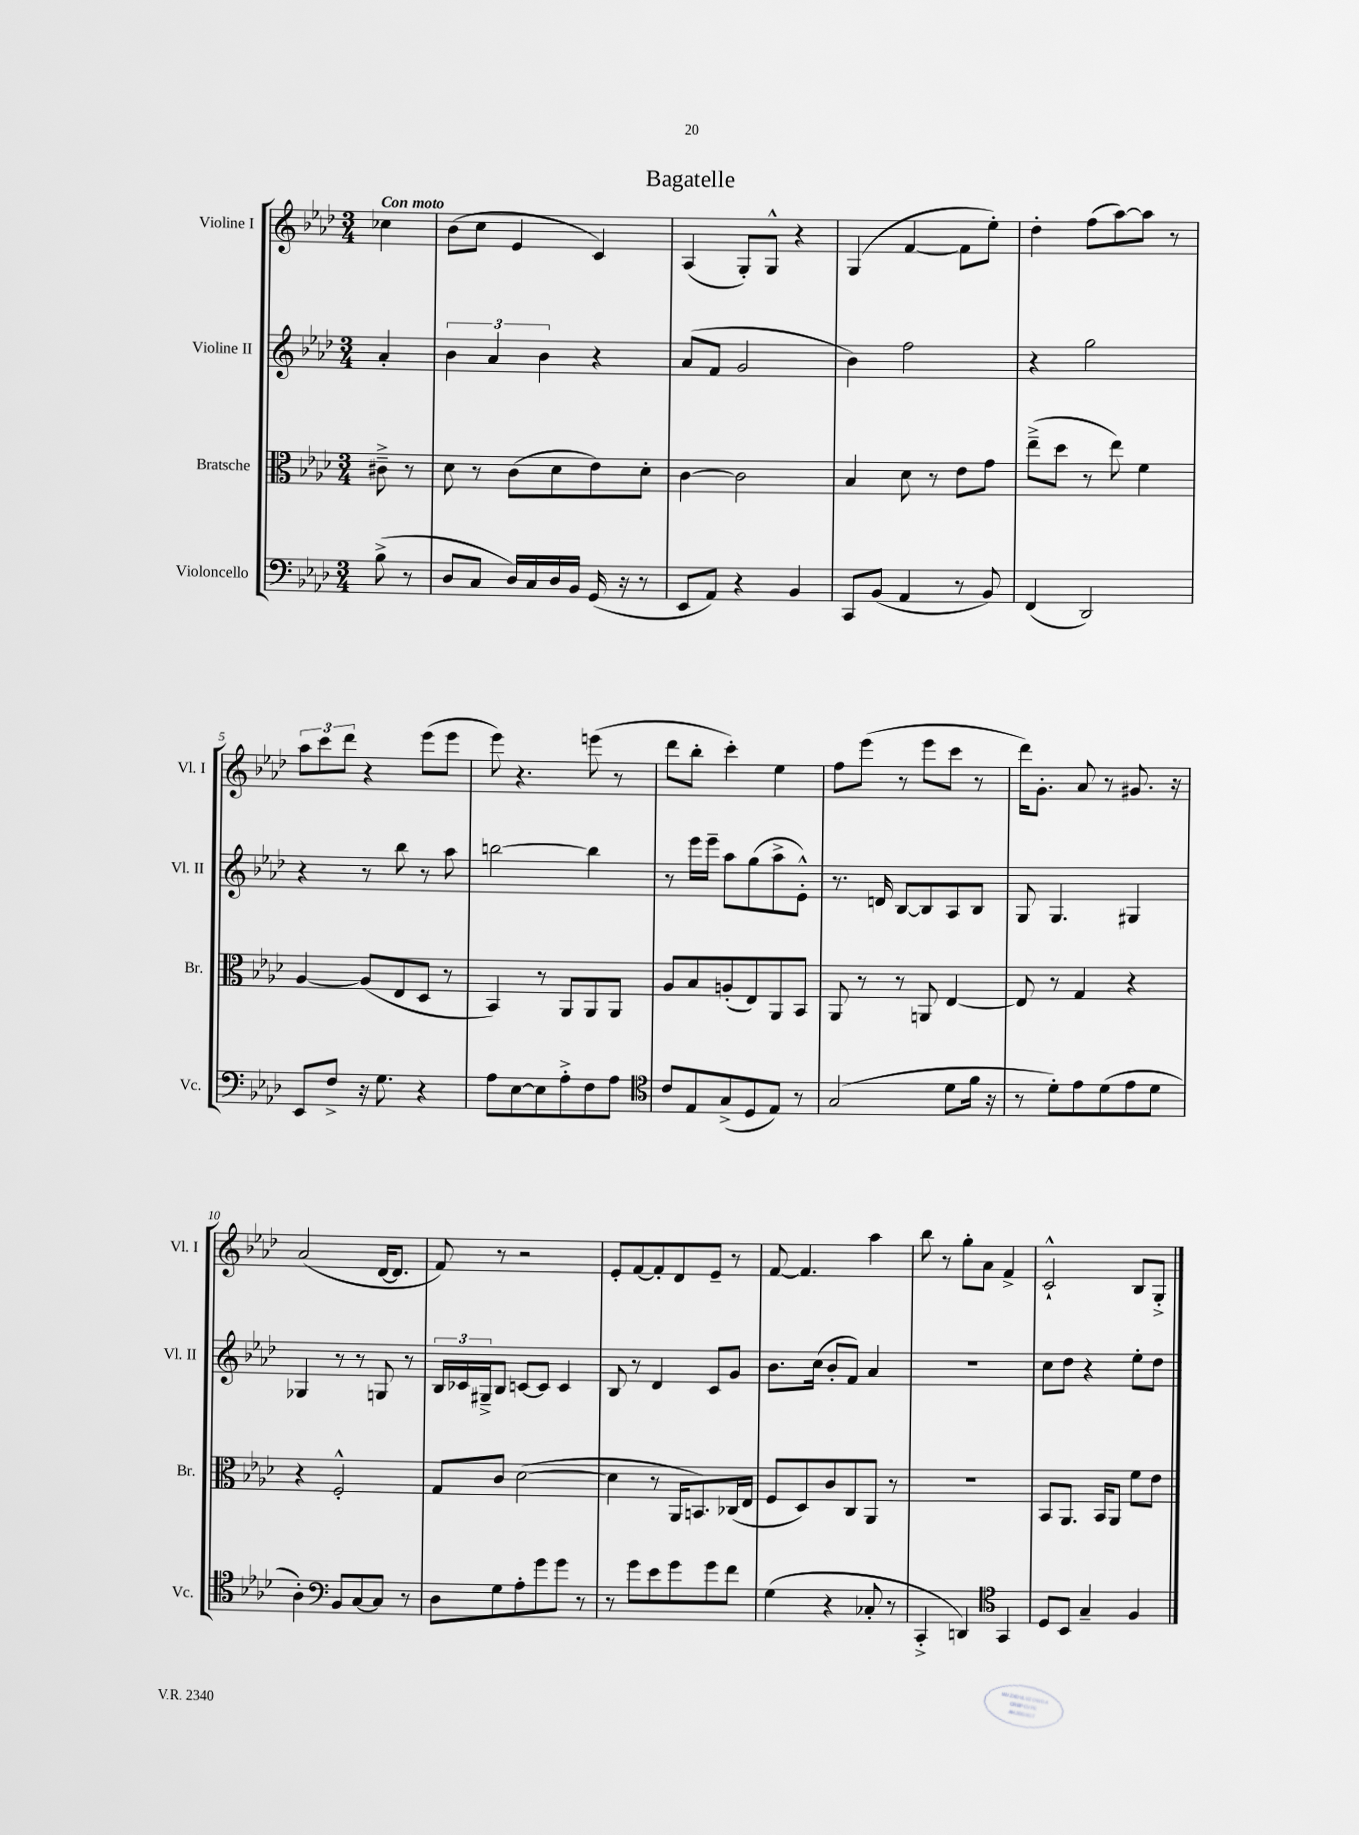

**kern	**kern	**kern	**kern
*staff4	*staff3	*staff2	*staff1
*clefF4	*clefC3	*clefG2	*clefG2
*k[b-e-a-d-]	*k[b-e-a-d-]	*k[b-e-a-d-]	*k[b-e-a-d-]
*M3/4	*M3/4	*M3/4	*M3/4
(8B-^	8c#~^	4a-'	4cc-
8r	8r	.	.
=	=	=	=
8D-	8d-	6b-	(8b-
8C	8r	.	8cc
.	.	6a-	.
16D-)	(8c	.	4e-
16C	.	.	.
.	.	6b-	.
16D-	8d-	.	.
16BB-	.	.	.
(16GG	8e-)	4r	4c)
16r	.	.	.
8r	8d-'	.	.
=	=	=	=
8EE-	[4c	(8a-	(4A-
8AA-)	.	8f	.
4r	2c]	2g	8G')
.	.	.	8G^^
4BB-	.	.	4r
=	=	=	=
8CC	4B-	4b-)	(4G
(8BB-	.	.	.
4AA-	8d-	2ff	[4f
.	8r	.	.
8r	8e-	.	8f]
8BB-)	8g	.	8ee-')
=	=	=	=
(4FF	(8ee-~^	4r	4dd-'
.	8dd-	.	.
2DD-)	8r	2gg	(8ff
.	8ee-)	.	[8aa-)
.	4f	.	8aa-]
.	.	.	8r
=	=	=	=
8EE-	[4A-	4r	12aa-
.	.	.	12ccc
8F^	.	.	.
.	.	.	12ddd-
16r	(8A-]	8r	4r
8.G	.	.	.
.	8E-	8bb-	.
4r	8D-	8r	(8eee-
.	8r	8aa-	8eee-
=	=	=	=
8A-	4BB-)	[2bb	8eee-)
[8E-	.	.	4.r
8E-]	8r	.	.
8A-'^	8AA-	.	.
8F	8AA-	4bb]	(8eee
8A-	8AA-	.	8r
=	=	=	=
*clefC4	*	*	*
8c	8A-	8r	8ddd-
8E-	8B-	16eee-	8bb-'
.	.	16eee-~	.
(8G^	(8A'	8aa-	4ccc')
8D-	8E-)	(8gg	.
8E-)	8AA-	8aa-^	4ee-
8r	8BB-	8e-'^^)	.
=	=	=	=
(2G	8AA-	8.r	8ff
.	8r	.	(8eee-
.	.	16d	.
.	8r	[8B-	8r
.	8AA	8B-]	8eee-
8d-	[4E-	8A-	8ccc
16f	.	8B-	8r
16r	.	.	.
=	=	=	=
8r	8E-]	8G	16ddd-)
.	.	.	8.g'
8d-')	8r	4.G	.
8e-	4G	.	8a-
(8d-	.	.	8r
8e-	4r	4G#	8.g#
8d-	.	.	.
.	.	.	16r
=	=	=	=
4A-')	4r	4G-	(2a-
*clefF4	*	*	*
8BB-	2F'^^	8r	.
[8C	.	8r	.
8C]	.	8G	[16d-
.	.	.	8.d-]
8r	.	8r	.
=	=	=	=
8D-	8G	24B-	8f)
.	.	24c-	.
.	.	24G#~^	.
8G	8c	8B-	8r
8A-'	([2d-	[8c	2r
8g	.	8c]	.
8g	.	4c	.
8r	.	.	.
=	=	=	=
8r	4d-]	8B-	8e-'
8g	.	8r	[8f
8e-	8r	4d-	8f']
8g	16AA-	.	8d-
.	8.BB)	.	.
8g	.	8c	8e-~
8f	(16C-	8g	8r
.	16E-	.	.
=	=	=	=
(4G	8F	8.b-	[8f
.	8D-)	.	4.f]
.	.	(16cc	.
4r	8c	8b-'	.
.	8C	8f)	.
8C-'	8AA-	4a-	4aa-
8r	8r	.	.
=	=	=	=
4CC'^	2.r	2.r	8bb-
.	.	.	8r
4DD)	.	.	8gg'
.	.	.	8a-
*clefC4	*	*	*
4GG	.	.	4f^
=	=	=	=
8D-	8BB-	8cc	2c`^^
8BB-	8.AA-	8dd-	.
4G~	.	4r	.
.	16BB-	.	.
.	8AA-	.	.
4F	8f	8ee-'	8B-
.	8e-	8dd-	8G'^
==	==	==	==
*-	*-	*-	*-
